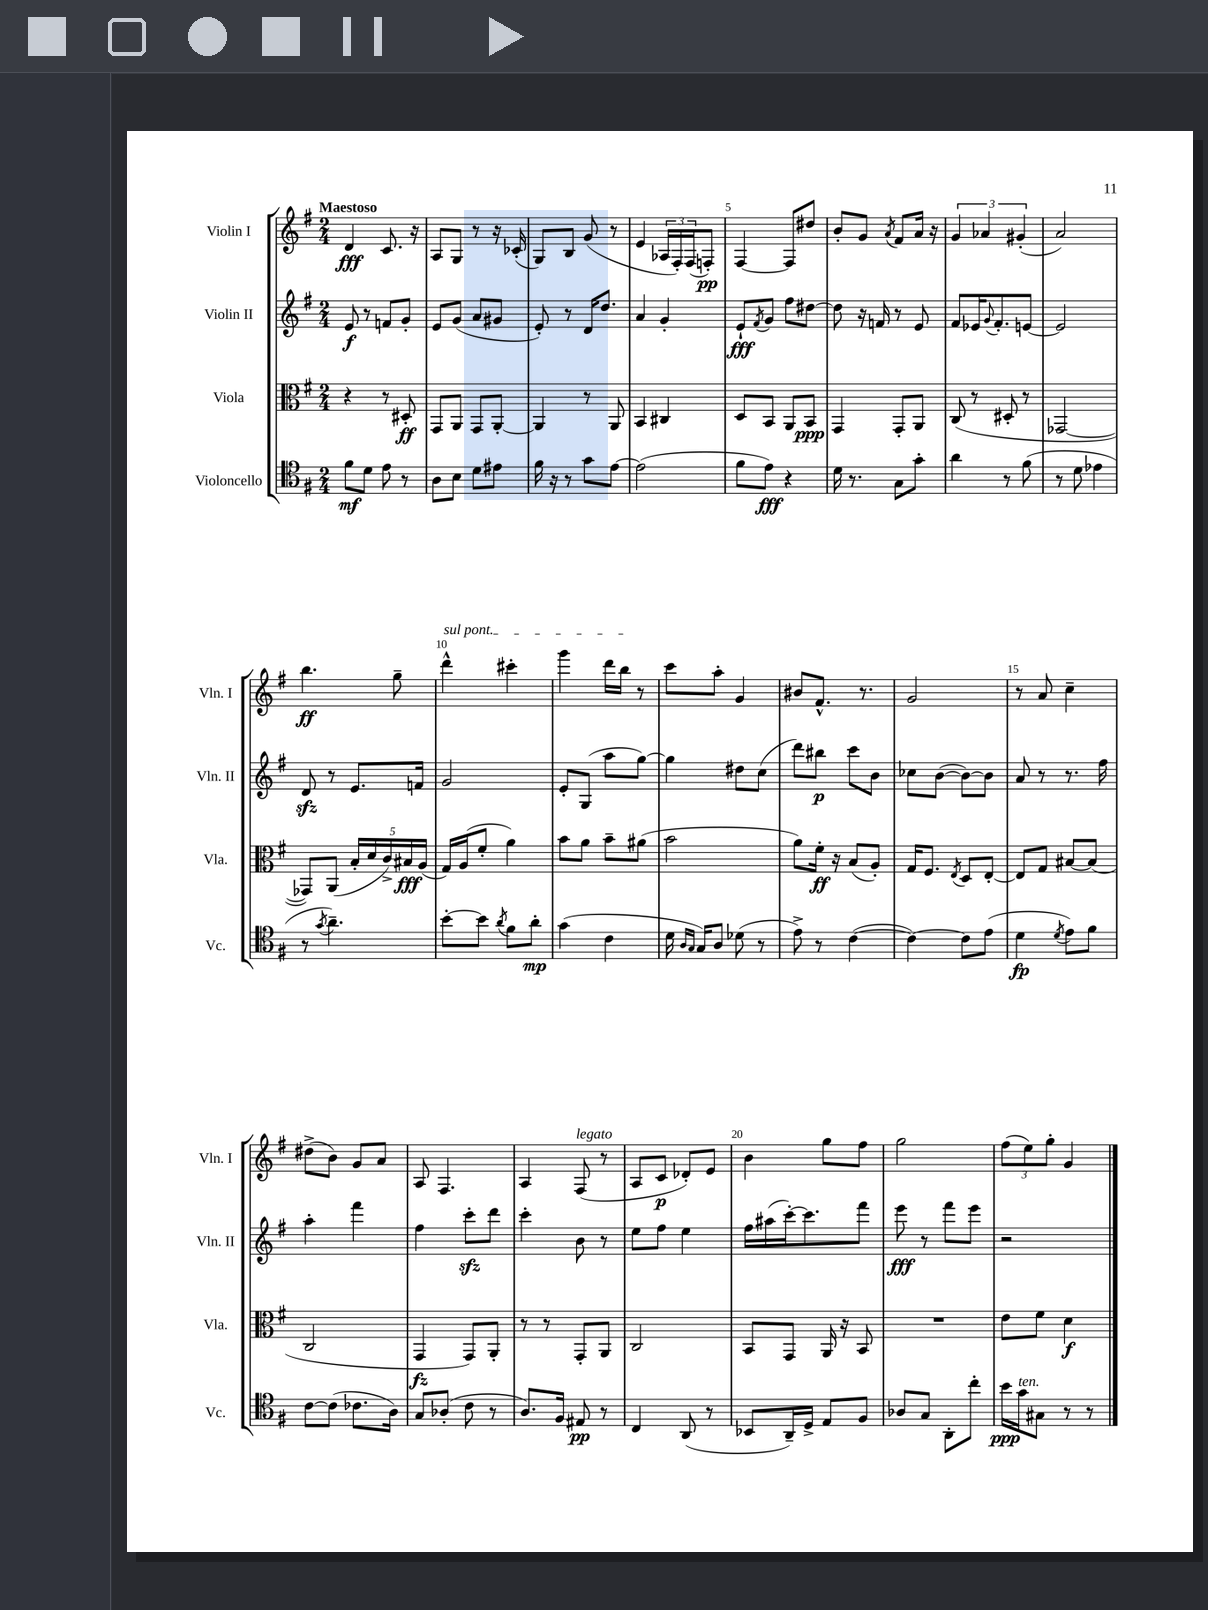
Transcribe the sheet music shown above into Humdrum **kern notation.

**kern	**kern	**kern	**kern
*staff4	*staff3	*staff2	*staff1
*clefC4	*clefC3	*clefG2	*clefG2
*k[f#]	*k[f#]	*k[f#]	*k[f#]
*M2/4	*M2/4	*M2/4	*M2/4
8f#	4r	8e	4d
8d	.	8r	.
8e	8r	8f	8.c
8r	8D#'	8g'	.
.	.	.	16r
=	=	=	=
8A	8GG	8e	8A
8B	8AA	(8g	8G
8d	8GG	8a	8r
8e#	[8AA'	8g#	16r
.	.	.	(16c-'
=	=	=	=
16f#	4AA]	8e')	8G)
16r	.	.	.
8r	.	8r	8B
8g	8r	16d	(8g
.	.	8.dd	.
[8e	8AA	.	8r
=	=	=	=
(2e]	4BB	4a	4e
.	4C#	4g'	24A-
.	.	.	24F#')
.	.	.	(24F#
.	.	.	8F')
=	=	=	=
8f#	8D	8e`	[4F#
.	.	8qf#	.
8e)	8BB	8g	.
4r	8AA	8ff#	8F#]
.	8BB	[8dd#	8dd#
=	=	=	=
16d	4GG	8dd#]	8b'
8.r	.	.	.
.	.	16r	8g
.	.	16f	.
.	.	.	8qa
8G	8GG'	8r	8f#
8g'	8AA	8e	16a
.	.	.	16r
=	=	=	=
4a	(8C	8f#	6g
.	8r	16e-	.
.	.	.	6a-
.	.	8qqg	.
.	.	8.f#'	.
8r	8D#'	.	.
.	.	.	(6g#'
(8f#	8r	[8e	.
=	=	=	=
8r	[2GG-	2e]	2a)
8d	.	.	.
4e-	.	.	.
=	=	=	=
8r	8GG-])	8d	4.bb
8qg	.	.	.
4.a~)	(8AA	8r	.
.	20B'	8.e	.
.	20d	.	.
.	20c^)	.	.
.	.	.	8gg~
.	20B#	.	.
.	.	16f	.
.	(20A	.	.
=	=	=	=
[8b'	16G)	2g	4ddd^^
.	(16A	.	.
8b]	8f#'	.	.
8qa	.	.	.
8f#	4a)	.	4ccc#'
8a'	.	.	.
=	=	=	=
(4g	8b	8e'	4ggg
.	8a	(8G	.
4c	8b~	8aa	16ddd
.	.	.	16bb
.	(8a#	[8gg)	8r
=	=	=	=
16d	2b	4gg]	8ccc
16qqA	.	.	.
16qqG	.	.	.
16G)	.	.	.
8A	.	.	8aa'
(8d-	.	8dd#	4g
8r	.	(8cc	.
=	=	=	=
8e^)	8a)	8ddd)	8b#
8r	16f#'	8bb#	8.f#^^
.	16r	.	.
([4c	(8B	8ccc	.
.	.	.	8.r
.	8A')	8b	.
=	=	=	=
4c_)	16G	8cc-	2g
.	8.F#	.	.
.	.	([8b	.
.	8qE	.	.
8c]	8D	8b_)	.
(8e	[8E'	8b]	.
=	=	=	=
4d	8E]	8a	8r
.	8G	8r	8a
8qd	.	.	.
8e)	[8B#	8.r	4cc~
8f#	(8B#]	.	.
.	.	16ff#	.
=	=	=	=
[8c	2C	4aa'	(8dd#^
(8c]	.	.	8b)
8.c-	.	4fff#	8g
.	.	.	8a
16A)	.	.	.
=	=	=	=
8G	4GG	4ff#	8A
(8A-'	.	.	4.F#
8c	8GG)	8ccc'	.
8r	8AA'	8ddd	.
=	=	=	=
8.A)	8r	4ccc'	4A
.	8r	.	.
16F#	.	.	.
8E#	8GG'	8b	(8F#
8r	8AA	8r	8r
=	=	=	=
4C	2C	8ee	8A
.	.	8ff#	8c
(8AA	.	4ee	8d-')
8r	.	.	8e
=	=	=	=
8BB-	8BB	16ff#	4b
.	.	(16aa#	.
16AA~)	8GG	[16ccc')	.
16D^	.	8.ccc]	.
8E	16AA	.	8gg
.	16r	.	.
8F#	8BB	8fff#	8ff#
=	=	=	=
8A-	2r	8eee	2gg
8G	.	8r	.
8AA'	.	8fff#	.
8cc'	.	8eee	.
=	=	=	=
16b	8e	2r	(12ff#
16g	.	.	.
.	.	.	12ee)
8G#	8f#	.	.
.	.	.	12gg'
8r	4d	.	4g
8r	.	.	.
==	==	==	==
*-	*-	*-	*-
